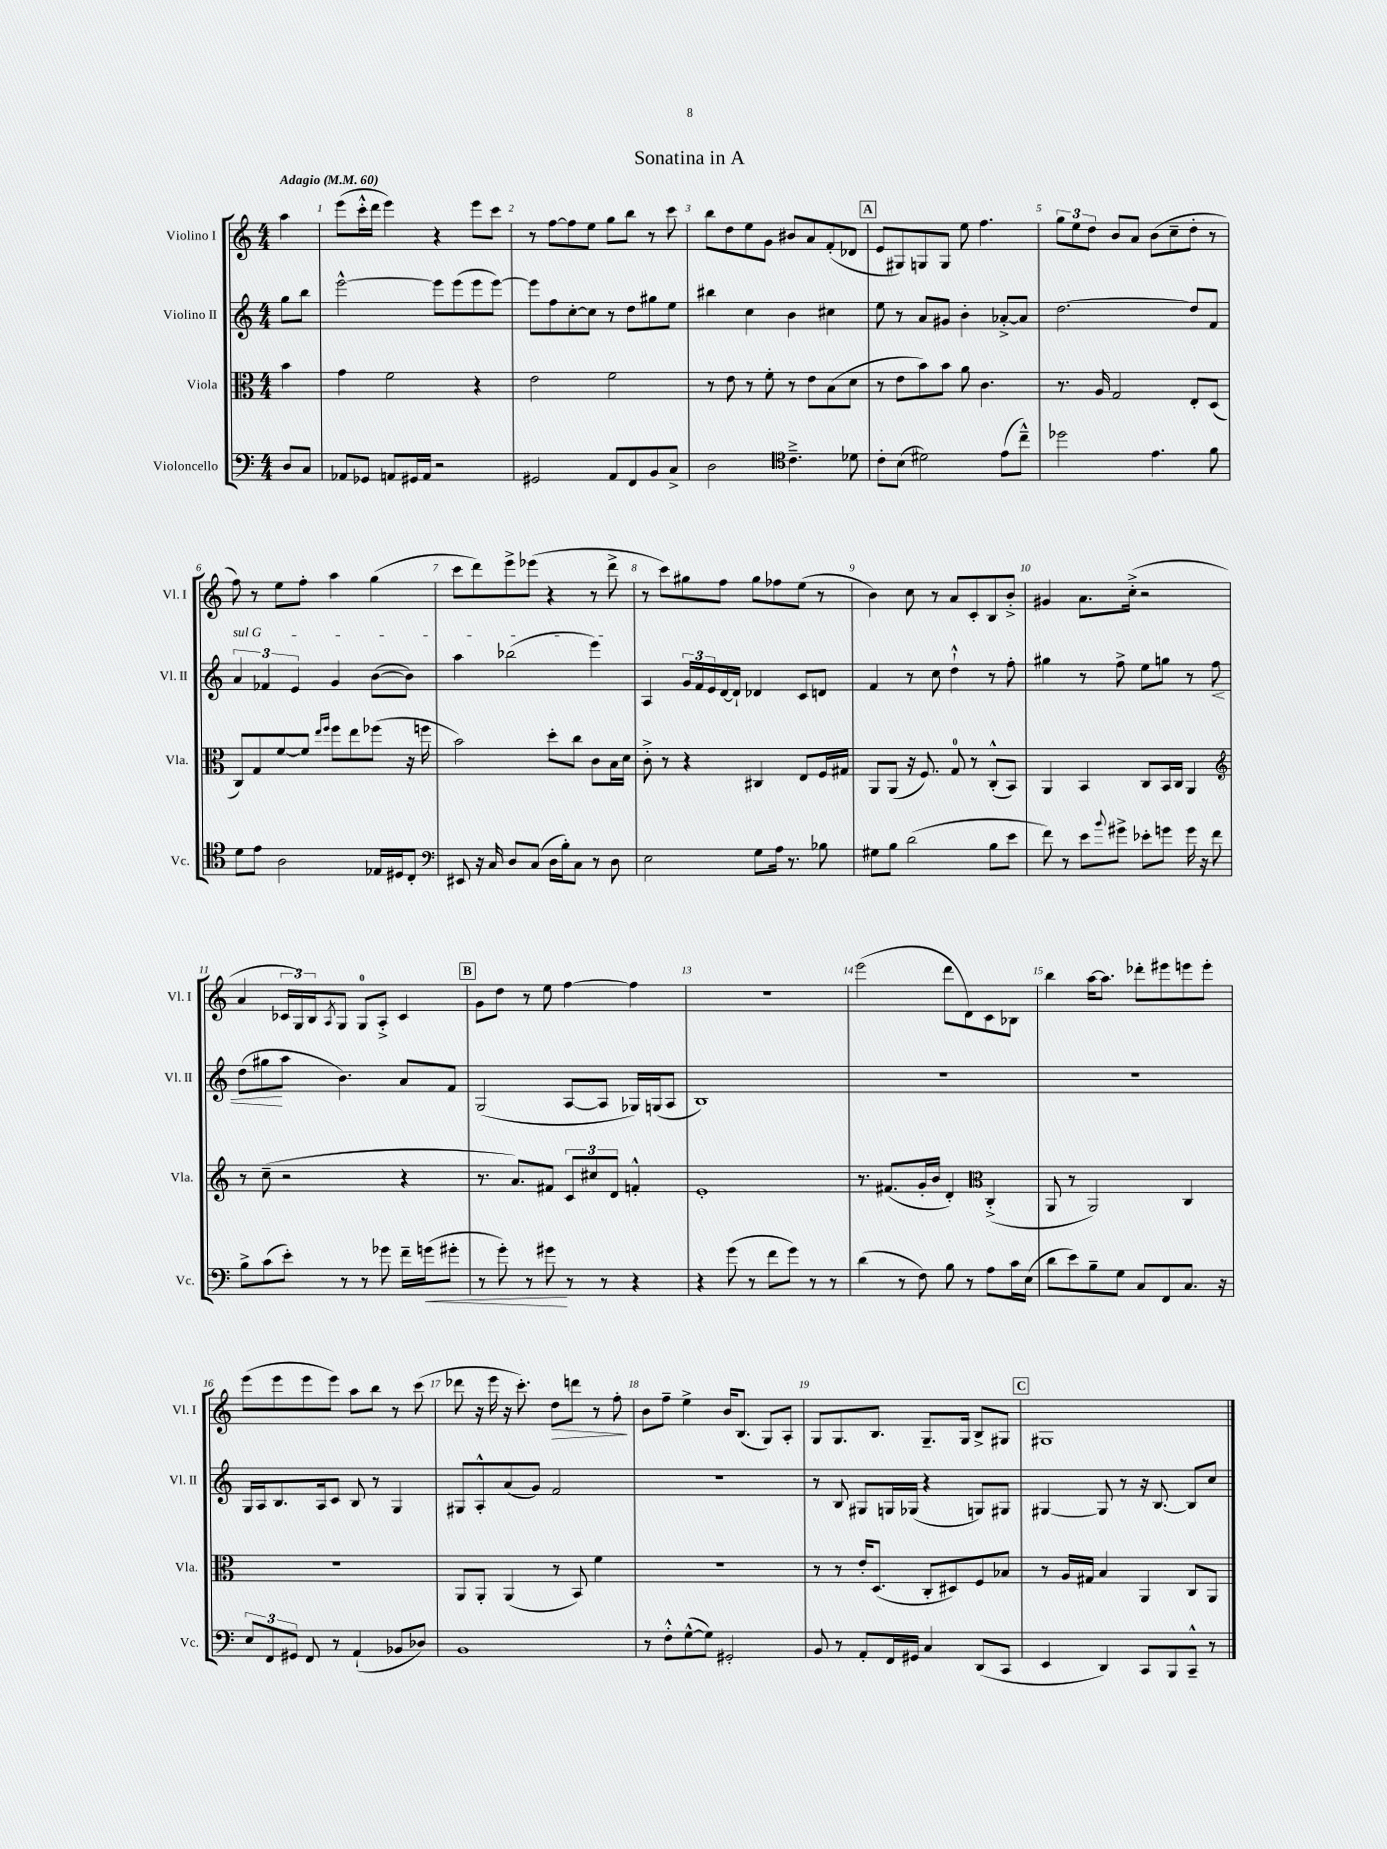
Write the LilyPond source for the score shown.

\header { title = "Sonatina in A" }
<<
\new StaffGroup <<
\new Staff = "s0" \with { instrumentName = "Violino I" shortInstrumentName = "Vl. I" } {
    \clef treble \key c \major \numericTimeSignature \time 4/4 \partial 4 \tempo "Adagio" 4 = 60
    a''4 |
    e'''8( c'''16-.-^ d'''16 e'''4) r4 e'''8 c'''8 |
    r8 f''8~ f''8 e''8 g''8 b''8 r8 c'''8 |
    b''8 d''8 e''8 g'8 bis'8 a'8 f'8-.( des'8 |
    \mark \markup { \box "A" } e'8 gis8) g8 g8 e''8 f''4. |
    \tuplet 3/2 { g''8 e''8 d''8 } b'8 a'8 b'8( c''8-- d''8-. r8 |
    f''8) r8 e''8 f''8-. a''4 g''4( |
    c'''8 d'''8) e'''8-> ees'''8( r4 r8 d'''8-> |
    r8 c'''8) gis''8 f''8 gis''8 fes''8 e''8( r8 |
    b'4) c''8 r8 a'8 c'8-. b8 b'8-.-> |
    gis'4 a'8. c''16-.->( r2 |
    a'4 \tuplet 3/2 { ces'16 g16) b16 } \acciaccatura { a8 } g8 g8-0 a8-.-> ces'4 |
    \mark \markup { \box "B" } g'8 d''8 r8 e''8 f''4~ f''4 |
    R1 |
    e'''2( d'''8 d'8) c'8 bes8 |
    b''4 a''16~ a''8. des'''8-. eis'''8 e'''8 e'''8-. |
    e'''8( e'''8 e'''8 e'''8) a''8 b''8 r8 c'''8( |
    des'''8 r16 e'''16 r16 c'''8.-.) d''8\> d'''8 r8 f''8-.\! |
    b'8 f''8-- e''4-> b'16 b8.( g8) a8-. |
    g8 g8. b8. g8.-- g16 b8-> gis8 |
    \mark \markup { \box "C" } gis1 \bar "|." |
}
\new Staff = "s1" \with { instrumentName = "Violino II" shortInstrumentName = "Vl. II" } {
    \clef treble \key c \major \numericTimeSignature \time 4/4 \partial 4
    g''8 b''8 |
    e'''2~-^ e'''8 e'''8( e'''8 e'''8~) |
    e'''8 f''8 c''8~-. c''8 r8 d''8 gis''8 e''8 |
    bis''4 c''4 b'4 cis''4 |
    \mark \markup { \box "A" } e''8 r8 a'8 gis'8 b'4-. aes'8~-.-> aes'8 |
    d''2.~ d''8 f'8 |
    \tuplet 3/2 { \once \override TextSpanner.bound-details.left.text = \markup { \italic "sul G" } a'4\startTextSpan fes'4 e'4 } g'4 b'8~( b'8) |
    a''4 bes''2( e'''4\stopTextSpan) |
    a4 \tuplet 3/2 { g'16 f'16 e'16 } d'16~ d'16-! des'4 c'8 d'8 |
    f'4 r8 c''8 d''4-!-^ r8 f''8-. |
    gis''4 r8 f''8-> e''8 g''8 r8 f''8\< |
    d''8( gis''8\! a''8 b'4.) a'8 f'8 |
    \mark \markup { \box "B" } g2( a8~ a8 ges16) g16( a8 |
    b1) |
    R1 |
    R1 |
    g16 a16 b8. a16 c'8 b8 r8 g4 |
    gis8 a8-.-^ a'8( g'8) f'2 |
    R1 |
    r8 b8 gis8 g16 ges16( r4 g8) gis8 |
    \mark \markup { \box "C" } gis4~ gis8 r8 r16 b8.~ b8 c''8 \bar "|." |
}
\new Staff = "s2" \with { instrumentName = "Viola" shortInstrumentName = "Vla." } {
    \clef alto \key c \major \numericTimeSignature \time 4/4 \partial 4
    b'4 |
    g'4 f'2 r4 |
    e'2 f'2 |
    r8 e'8 r8 f'8-. r8 e'8 b8( d'8 |
    \mark \markup { \box "A" } r8 e'8 b'8) b'8 a'8 c'4. |
    r8. a16 g2 e8-. d8( |
    c8) g8 f'8~ f'8 \grace { e''16 f''16 } f''8 e''8 fes''8( r16 f''16 |
    b'2) d''8-. c''8 c'8 b16 d'16 |
    c'8-.-> r8 r4 cis4 e8 f16 gis16 |
    a,8 a,8( r16 f8.) g8-0 r8 c8-.-^( b,8) |
    a,4 b,4 c8 b,16 c16 a,4 |
    \clef treble r8 c''8--( r2 r4 |
    \mark \markup { \box "B" } r8. a'8.) fis'8 \tuplet 3/2 { c'8 cis''8 d'8 } f'4-.-^ |
    e'1-. |
    r8. fis'8.( g'16-. b'16 d'4-.) \clef alto c4-.->( |
    a,8 r8 a,2) c4 |
    R1 |
    a,8 a,8-. a,4( r8 b,8) f'4 |
    R1 |
    r8 r8 e'16-. d8.( c8-. dis8) f8 bes8 |
    \mark \markup { \box "C" } r8 a16 gis16 b4 a,4 c8 a,8 \bar "|." |
}
\new Staff = "s3" \with { instrumentName = "Violoncello" shortInstrumentName = "Vc." } {
    \clef bass \key c \major \numericTimeSignature \time 4/4 \partial 4
    d8 c8 |
    aes,8 ges,8 a,8 gis,16 a,16 r2 |
    gis,2 a,8 f,8 b,8 c8-> |
    d2 \clef tenor c'4.---> des'8 |
    \mark \markup { \box "A" } c'8-. b8( dis'2) e'8( c''8---^) |
    des''2 e'4. f'8 |
    d'8 e'8 a2 ees16 dis16 c8-. |
    \clef bass eis,8 r16 c16 d8 c8( d16 b16-.) c8 r8 d8 |
    e2 g8 a16 r8. bes8 |
    gis8 b8 d'2( b8 e'8 |
    f'8) r8 e'8 \appoggiatura { b'8 } gis'8-> ees'8-. g'8 g'16 r16 f'8 |
    b8-> c'8( e'8-.) r8 r8 ges'8 f'16-- g'16\<( gis'8-. |
    \mark \markup { \box "B" } r8 g'8-.) r8 gis'8\! r8 r8 r4 |
    r4 g'8( r8 f'8 g'8) r8 r8 |
    d'4( r8 f8) b8 r8 a8 c'16 e16( |
    d'8 e'8) b8-- g8 c8 f,8 c8. r16 |
    \tuplet 3/2 { e8 f,8 gis,8 } f,8 r8 a,4-!( bes,8 des8) |
    b,1 |
    r8 f8-.-^ g8~-^( g8) gis,2-. |
    b,8 r8 a,8-. f,16 gis,16 c4 d,8( c,8 |
    \mark \markup { \box "C" } e,4 d,4) c,8 b,,8 c,8---^ r8 \bar "|." |
}
>>
>>
\layout { \context { \Score \override BarNumber.break-visibility = ##(#f #t #t) barNumberVisibility = #all-bar-numbers-visible } }
